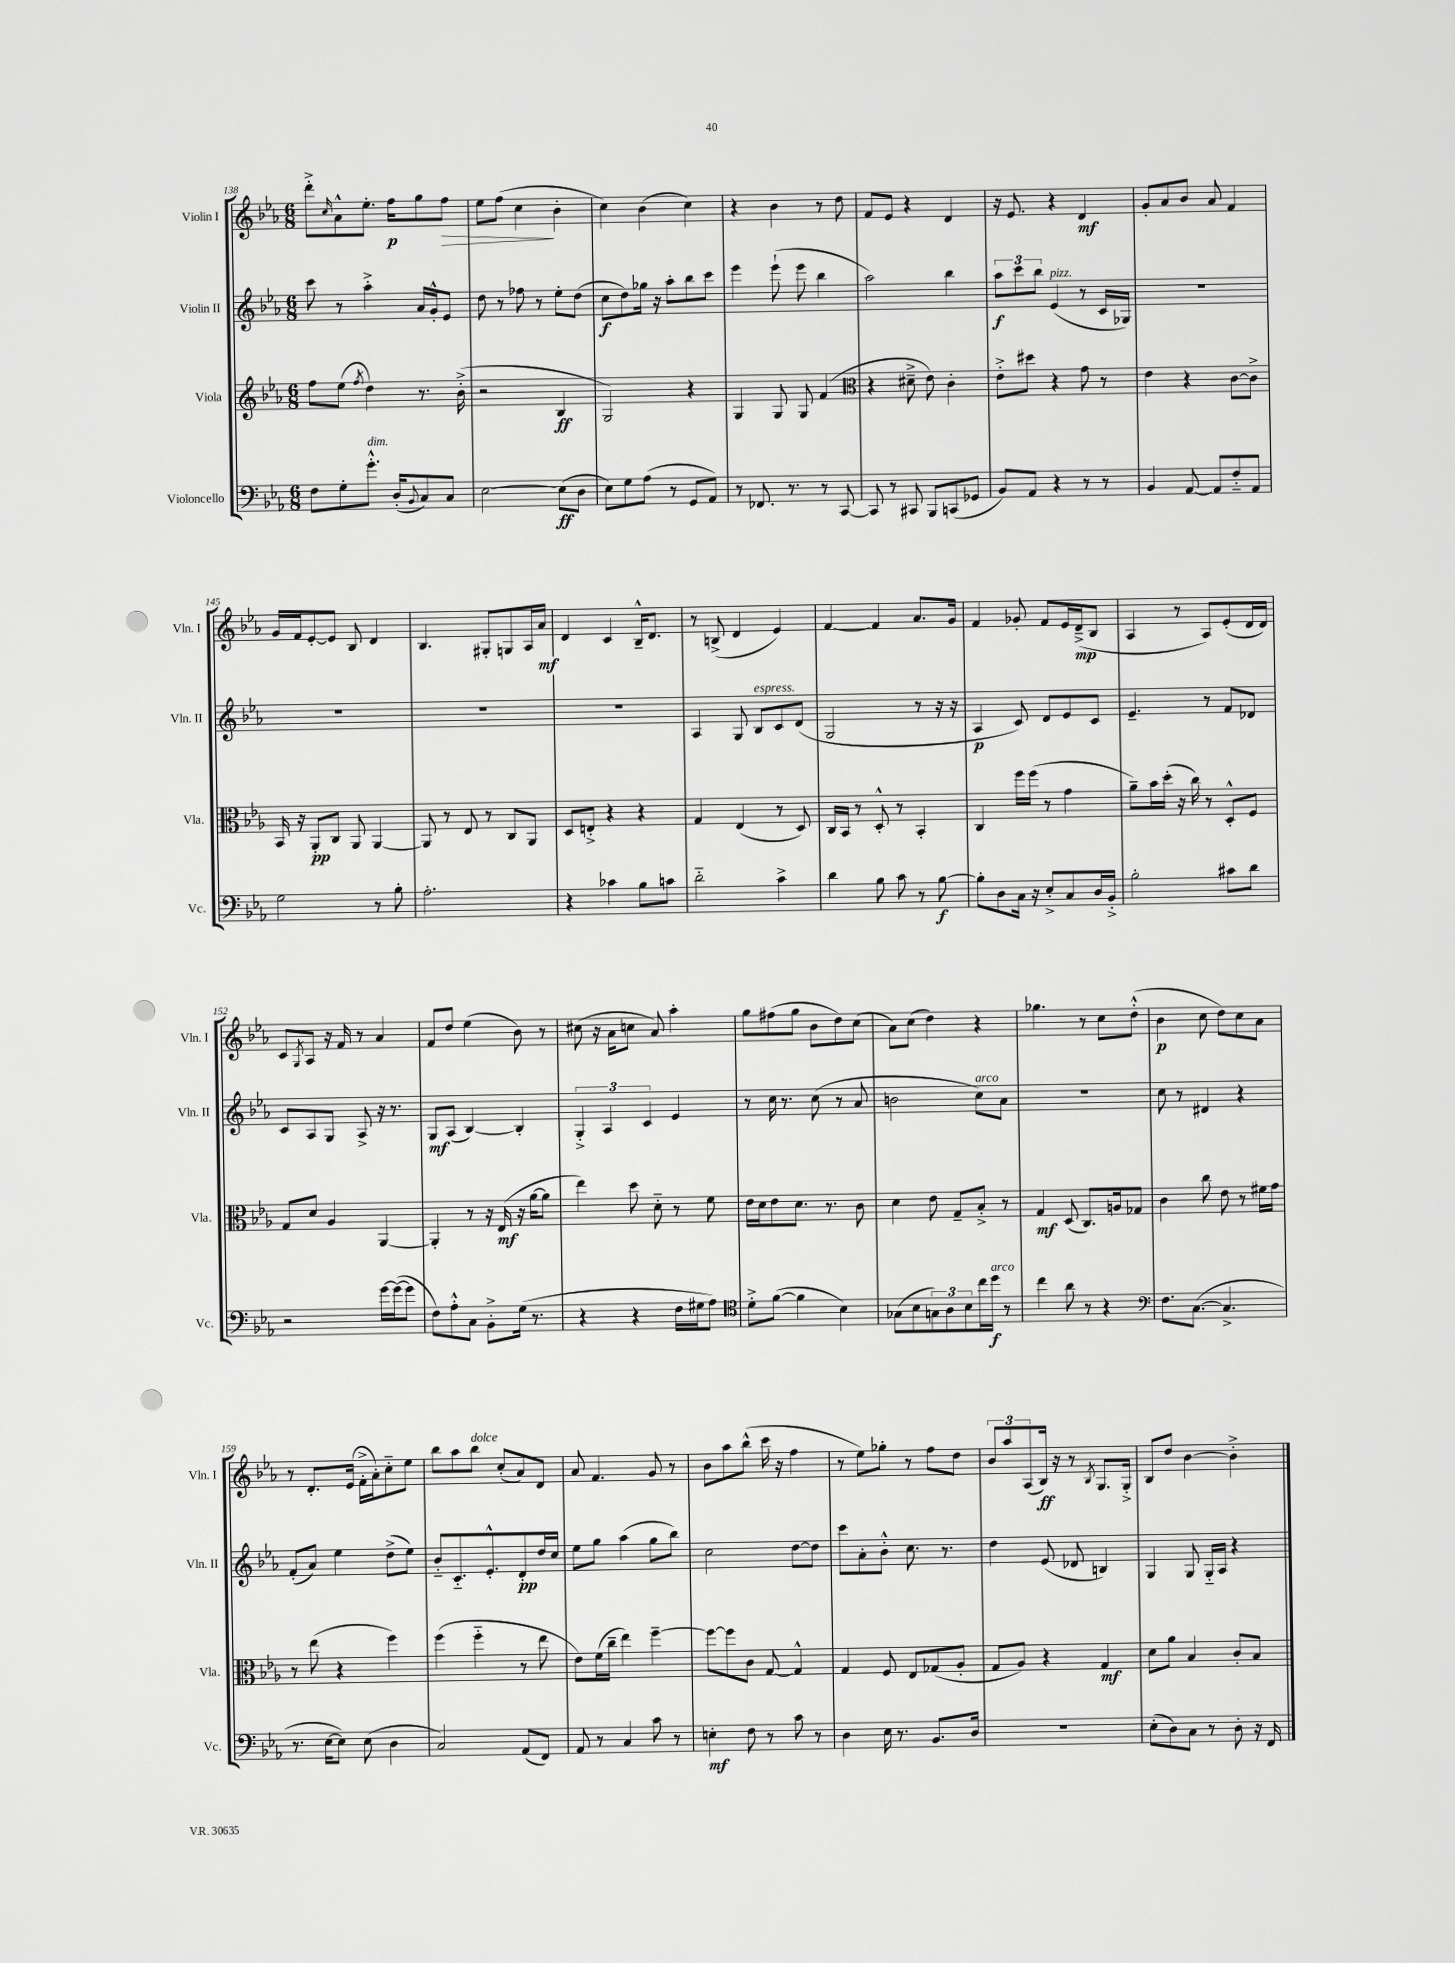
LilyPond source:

<<
\new StaffGroup <<
\new Staff = "s0" \with { instrumentName = "Violin I" shortInstrumentName = "Vln. I" } {
    \clef treble \key ees \major \numericTimeSignature \time 6/8
    d'''8-.-> \grace { c''16 } aes'8-^ ees''8.-. f''16\p g''8 f''8\> |
    ees''8 f''8( c''4\! bes'4-. |
    c''4) bes'4( c''4) |
    r4 bes'4 r8 d''8 |
    f'8 ees'8 r4 d'4 |
    r16 ees'8. r4 d'4\mf |
    g'8-. aes'8 bes'8 aes'8 f'4 |
    g'16 f'16 ees'8~-. ees'8 bes8 d'4 |
    bes4. gis8-. g8 aes16 aes'16\mf |
    d'4 c'4 bes16---^ d'8. |
    r8 b8->( d'4 ees'4) |
    f'4~ f'4 aes'8. g'16 |
    f'4 ges'8-. f'8 ees'16 d'16--->\mp( bes8 |
    aes4 r8 aes8) ees'8-.( d'16 d'16) |
    c'8 \acciaccatura { g8 } aes8 r16 f'16 r8 aes'4 |
    f'8 d''8 ees''4( bes'8) r8 |
    cis''8( r16 aes'16 c''8 aes'8) aes''4-. |
    g''8 fis''8( g''8 bes'8 d''8) c''8( |
    aes'8) c''8( d''4) r4 |
    ges''4. r8 c''8 d''8-.-^( |
    bes'4\p c''8 d''8) c''8 aes'8 |
    r8 d'8.-. ees'16( f'16-.-> aes'16-.) c''8-_ ees''8 |
    bes''8 aes''8 bes''8^\markup { \italic "dolce" } c''8-.( aes'8) d'8 |
    aes'8 f'4. g'8 r8 |
    bes'8 aes''8 bes''8-^( c'''16 r16 f''4 |
    r8 ees''8) ges''8-. r8 f''8 d''8 |
    \tuplet 3/2 { bes'8 aes''8 aes8( } bes16\ff) r16 r8 \acciaccatura { bes8 } g8. g16-.-> |
    bes8 d''8 bes'4~ bes'4-.-> \bar "|." |
}
\new Staff = "s1" \with { instrumentName = "Violin II" shortInstrumentName = "Vln. II" } {
    \clef treble \key ees \major \numericTimeSignature \time 6/8
    c'''8 r8 aes''4-.-> aes'16 g'16-.-^ ees'8 |
    d''8 r8 fes''8 r8 ees''8-. d''8( |
    c''8\f d''8) ges''16 r16 aes''8-. bes''8 c'''8 |
    ees'''4 ees'''8-!( ees'''8 bes''4 |
    aes''2) bes''4 |
    \tuplet 3/2 { aes''8\f c'''8 bes''8 } ees'4^\markup { \italic "pizz." }( r8 c'16 ges16) |
    R2. |
    R2. |
    R2. |
    R2. |
    aes4 g8 bes8^\markup { \italic "espress." } c'8 d'8( |
    g2 r8 r16 r16 |
    aes4\p c'8) d'8 ees'8 c'8 |
    ees'4.-- r8 f'8 des'8 |
    c'8 aes8 g8 aes8-> r16 r8. |
    g8\mf aes8( bes4~) bes4-. |
    \tuplet 3/2 { g4-.-> aes4 c'4 } ees'4 |
    r8 c''16 r8. c''8( r8 aes'8 |
    b'2 c''8^\markup { \italic "arco" }) aes'8 |
    R2. |
    c''8 r8 dis'4 r4 |
    f'8-.( aes'8) ees''4 d''8->( ees''8) |
    bes'8-_ c'8.-_ ees'8.-.-^ d'8-.\pp d''16 c''16 |
    ees''8 g''8 aes''4( g''8 bes''8) |
    c''2 d''8~ d''8 |
    c'''8 aes'8-. bes'8-.-^ c''8. r8. |
    d''4 ees'8( des'8 b4) |
    g4 g8 g16-_ aes16 r4 \bar "|." |
}
\new Staff = "s2" \with { instrumentName = "Viola" shortInstrumentName = "Vla." } {
    \clef treble \key ees \major \numericTimeSignature \time 6/8
    f''8 ees''8( \acciaccatura { f''8 } d''4) r8. bes'16-.->( |
    r2 bes4\ff |
    g2) r4 |
    g4 g8 g8 f'4( |
    \clef alto r4 dis'8---> ees'8) c'4-. |
    ees'8-.-> dis''8 r4 g'8 r8 |
    ees'4 r4 c'8~ c'8-> |
    bes,16 r16 aes,8-.\pp c8 aes,8 aes,4~ |
    aes,8 r8 ees8 r8 c8 aes,8 |
    d8 e8-.-> r4 r4 |
    g4 ees4( r8 d8) |
    c16 bes,16 r8 d8-.-^ r8 bes,4-. |
    c4 f''16 f''16( r8 g'4 |
    aes'8--) bes'16 d''16-.( r16 c''16) r8 d8-.-^ f8 |
    g8 d'8 aes4 aes,4~ |
    aes,4-. r8 r16 ees16\mf( r16 aes'16~ aes'8 |
    ees''4) d''8 d'8-_ r8 f'8 |
    ees'16 d'16 ees'8 d'8. r8. c'8 |
    d'4 ees'8 g8-- bes8-.-> r8 |
    g4\mf d8( c8.) a16 ges8 |
    c'4 c''8 ees'8 r8 fis'16 g'16 |
    r8 ees''8( r4 f''4) |
    f''4( f''4-_ r8 ees''8 |
    ees'8) f'16( c''16-- ees''4) f''4~-- |
    f''8~ f''8 c'8 g8~ g4-^ |
    g4 f8 ees8 ges8( aes8-. |
    g8 aes8) r4 g4\mf |
    d'8 aes'8 bes4 c'8-. bes8 \bar "|." |
}
\new Staff = "s3" \with { instrumentName = "Violoncello" shortInstrumentName = "Vc." } {
    \clef bass \key ees \major \numericTimeSignature \time 6/8
    f8 g8-. g'8.-.-^^\markup { \italic "dim." } d16-.( \appoggiatura { bes,8 } c8) c8 |
    ees2~ ees8\ff( d8 |
    ees8) g8 aes8( r8 g,8 aes,8) |
    r8 fes,8. r8. r8 c,8~ |
    c,8 r8 cis,8 bes,,8 c,8( ges,8 |
    bes,8) aes,8 r4 r8 r8 |
    bes,4 aes,8~ aes,8 f8-_ aes,8 |
    g2 r8 bes8-. |
    aes2.-. |
    r4 ces'4 bes8 c'8 |
    d'2-_ c'4-> |
    d'4 bes8 c'8 r8 bes8~\f |
    bes8-. d8 c16 r16 ees8-.-> c8 d16 bes,16-.-> |
    bes2-. cis'8 d'8 |
    r2 g'16~ g'16~( g'8 |
    f8) aes8-.-^ c8 bes,8-.-> g16( r8. |
    r4 r4 f16 gis16 aes8) |
    \clef tenor d'8-.-> f'8~( f'4 bes4) |
    ges8( bes8 \tuplet 3/2 { g8) aes8 bes8 } c''16 d''16\f^\markup { \italic "arco" } r8 |
    c''4 aes'8 r8 r4 |
    \clef bass f8. c8.~( c4.-> |
    r8. ees16~ ees8) ees8( d4 |
    c2) aes,8( f,8) |
    aes,8 r8 c4 c'8 r8 |
    e4-.\mf f8 r8 c'8 r8 |
    d4 ees16 r8. bes,8. d16 |
    R2. |
    ees8-.( d8) c8 r8 d8-. r16 f,16 \bar "|." |
}
>>
>>
\layout { \context { \Score currentBarNumber = #138 } }
